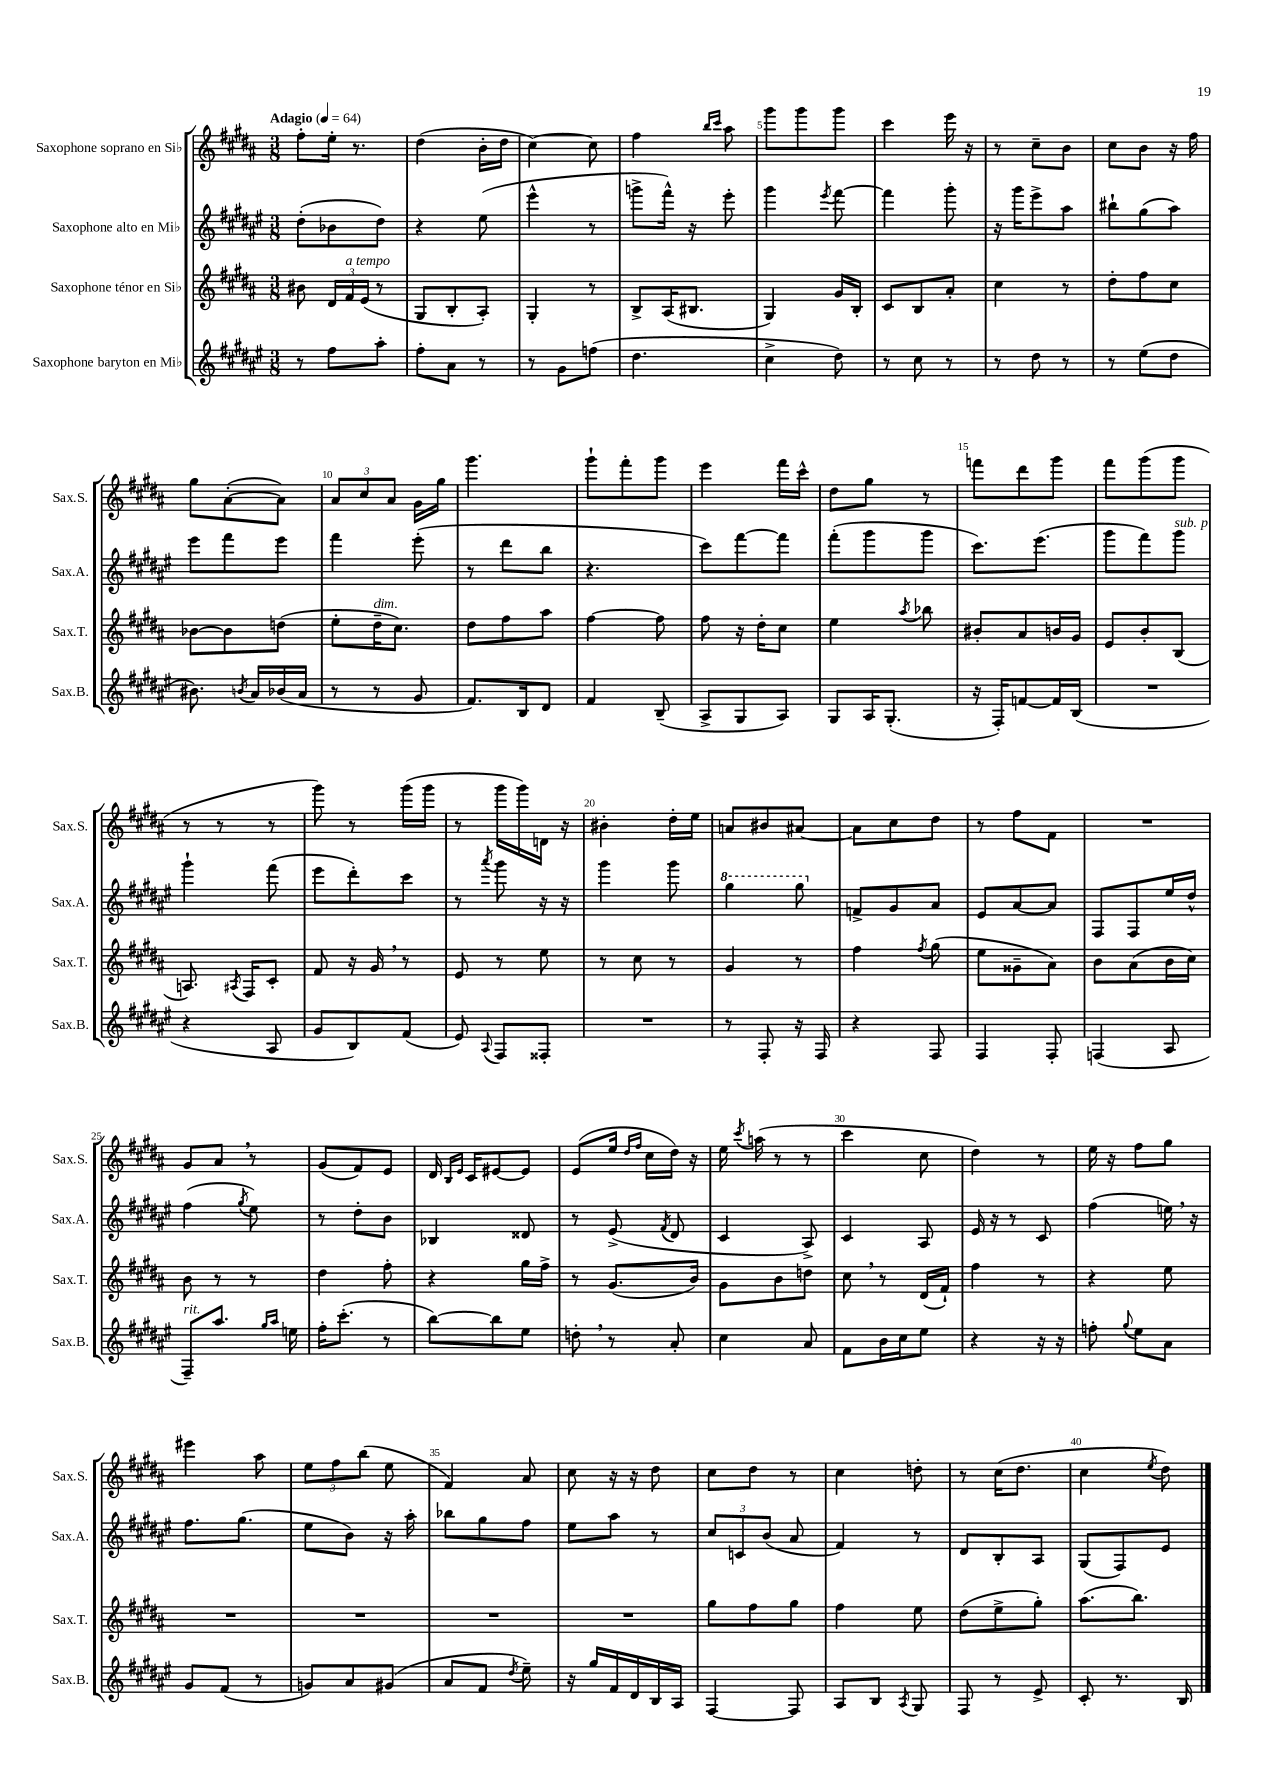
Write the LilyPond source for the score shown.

<<
\new StaffGroup <<
\new Staff = "s0" \with { instrumentName = "Saxophone soprano en Sib" shortInstrumentName = "Sax.S." } {
    \clef treble \key b \major \numericTimeSignature \time 3/8 \tempo "Adagio" 4 = 64
    \autoBeamOff fis''8[-. e''16]-. r8. |
    dis''4( b'16[-. dis''16] |
    cis''4~) cis''8 |
    fis''4 \grace { b''16[ cis'''16] } ais''8 |
    gis'''8[ gis'''8 gis'''8] |
    cis'''4 e'''16 r16 |
    r8 cis''8[-- b'8] |
    cis''8[ b'8] r16 fis''16 |
    gis''8[ ais'8~-.( ais'8]) |
    \tuplet 3/2 { ais'8[ cis''8 ais'8] } gis'16[ gis''16] |
    gis'''4. |
    gis'''8[-! fis'''8-. gis'''8] |
    e'''4 fis'''16[ cis'''16]-^ |
    dis''8[ gis''8] r8 |
    f'''8[ dis'''8 gis'''8] |
    fis'''8[ gis'''8( gis'''8] |
    r8 r8 r8 |
    gis'''8) r8 gis'''16[( gis'''16] |
    r8 gis'''16[ gis'''16) d'16] r16 |
    bis'4-. dis''16[-. e''16] |
    a'8[ bis'8 ais'8]~ |
    ais'8[ cis''8 dis''8] |
    r8 fis''8[ fis'8] |
    R4. |
    gis'8[ ais'8] \breathe r8 |
    gis'8[( fis'8) e'8] |
    dis'16 \grace { b16[ e'16] } cis'16[ eis'8~ eis'8] |
    e'8[( e''16] \grace { dis''16[ fis''16] } cis''16[ dis''16]) r16 |
    e''16 \acciaccatura { cis'''8 } a''16( r8 r8 |
    cis'''4 cis''8 |
    dis''4) r8 |
    e''16 r16 fis''8[ gis''8] |
    eis'''4 ais''8 |
    \tuplet 3/2 { e''8[ fis''8 b''8]( } e''8 |
    fis'4) ais'8 |
    cis''8 r16 r16 dis''8 |
    cis''8[ dis''8] r8 |
    cis''4 d''8-. |
    r8 cis''16[( dis''8.] |
    cis''4 \acciaccatura { e''8 } dis''8) \bar "|." |
}
\new Staff = "s1" \with { instrumentName = "Saxophone alto en Mib" shortInstrumentName = "Sax.A." } {
    \clef treble \key fis \major \numericTimeSignature \time 3/8
    \autoBeamOff dis''8[-.( bes'8 dis''8]) |
    r4 eis''8( |
    eis'''4-^ r8 |
    g'''8[-> fis'''16]-^) r16 eis'''8-. |
    gis'''4 \acciaccatura { eis'''8 } fis'''8~ |
    fis'''4 gis'''8-. |
    r16 gis'''16[ eis'''8-> ais''8] |
    bis''8[-! gis''8( ais''8]) |
    eis'''8[ fis'''8 eis'''8] |
    fis'''4 eis'''8-.( |
    r8 dis'''8[ b''8] |
    r4. |
    cis'''8[) fis'''8~ fis'''8] |
    fis'''8[-.( gis'''8 gis'''8] |
    cis'''8.[) eis'''8.]( |
    gis'''8[ fis'''8) gis'''8]^\markup { \italic "sub. p" } |
    gis'''4-! fis'''8( |
    eis'''8[ dis'''8-.) cis'''8] |
    r8 \acciaccatura { ais'''8 } gis'''8 r16 r16 |
    gis'''4 gis'''8 |
    \ottava #1 gis'''4 gis'''8 \ottava #0 |
    f'8[-> gis'8 ais'8] |
    eis'8[ ais'8~ ais'8] |
    fis8[ fis8 eis''16 dis''16]-^ |
    fis''4( \acciaccatura { gis''8 } eis''8) |
    r8 dis''8[-. b'8] |
    bes4 disis'8 |
    r8 eis'8->( \acciaccatura { fis'8 } dis'8 |
    cis'4 ais8->) |
    cis'4 ais8 |
    eis'16 r16 r8 cis'8 |
    fis''4( e''16) \breathe r16 |
    fis''8.[ gis''8.]( |
    eis''8[ b'8]) r16 ais''16-. |
    bes''8[ gis''8 fis''8] |
    eis''8[ ais''8] r8 |
    \tuplet 3/2 { cis''8[ c'8 b'8]( } ais'8 |
    fis'4) r8 |
    dis'8[ b8-. ais8] |
    gis8[( fis8) eis'8] \bar "|." |
}
\new Staff = "s2" \with { instrumentName = "Saxophone ténor en Sib" shortInstrumentName = "Sax.T." } {
    \clef treble \key b \major \numericTimeSignature \time 3/8
    \autoBeamOff bis'8 \tuplet 3/2 { dis'16[ fis'16^\markup { \italic "a tempo" } e'16]( } r8 |
    gis8[ b8-. ais8]-.) |
    gis4-. r8 |
    b8[-> ais16( bis8.] |
    gis4) gis'16[ b16]-. |
    cis'8[ b8 ais'8]-. |
    cis''4 r8 |
    dis''8[-. fis''8 cis''8] |
    bes'8[~ bes'8 d''8]( |
    e''8[-. dis''16--^\markup { \italic "dim." } cis''8.]) |
    dis''8[ fis''8 ais''8] |
    fis''4~ fis''8 |
    fis''8 r16 dis''16[-. cis''8] |
    e''4 \acciaccatura { ais''8 } bes''8 |
    bis'8[-. ais'8 b'16 gis'16] |
    e'8[ b'8-. b8]( |
    a8.) \acciaccatura { ais8 } fis16[ cis'8]-. |
    fis'8 r16 gis'16 \breathe r8 |
    e'8 r8 e''8 |
    r8 cis''8 r8 |
    gis'4 r8 |
    fis''4 \acciaccatura { fis''8 } gis''8( |
    e''8[ gisis'8-- ais'8]) |
    b'8[ ais'8( b'16 cis''16]) |
    b'8 r8 r8 |
    dis''4 fis''8-. |
    r4 gis''16[ fis''16]-> |
    r8 gis'8.[( b'16]) |
    gis'8[ b'8 d''8] |
    cis''8 \breathe r8 dis'16[( fis'16]-!) |
    fis''4 r8 |
    r4 e''8 |
    R4. |
    R4. |
    R4. |
    R4. |
    gis''8[ fis''8 gis''8] |
    fis''4 e''8 |
    dis''8[( e''8-> gis''8]-.) |
    ais''8.[( b''8.]) \bar "|." |
}
\new Staff = "s3" \with { instrumentName = "Saxophone baryton en Mib" shortInstrumentName = "Sax.B." } {
    \clef treble \key fis \major \numericTimeSignature \time 3/8
    \autoBeamOff r8 fis''8[ ais''8]-. |
    fis''8[-. ais'8] r8 |
    r8 gis'8[ f''8]( |
    dis''4. |
    cis''4-> dis''8) |
    r8 cis''8 r8 |
    r8 dis''8 r8 |
    r8 eis''8[( dis''8] |
    bis'8.) \acciaccatura { b'8 } ais'16[ bes'16( ais'16] |
    r8 r8 gis'8 |
    fis'8.[) b16 dis'8] |
    fis'4 b8--( |
    ais8[-> gis8 ais8]) |
    gis8[ ais16 gis8.]-.( |
    r16 fis16[-.) f'8~ f'16 b16]( |
    R4. |
    r4 ais8 |
    gis'8[ b8) fis'8]( |
    eis'8) \appoggiatura { ais8 } fis8[ fisis8]-. |
    R4. |
    r8 fis8-. r16 fis16 |
    r4 fis8 |
    fis4 fis8-. |
    f4( ais8 |
    fis8[--^\markup { \italic "rit." }) ais''8.] \grace { gis''16[ ais''16] } e''16 |
    fis''16[-. cis'''8.]-.( r8 |
    b''8[~) b''8 eis''8] |
    d''8-. \breathe r8 ais'8-. |
    cis''4 ais'8 |
    fis'8[ b'16 cis''16 eis''8] |
    r4 r16 r16 |
    f''8-. \appoggiatura { gis''8 } eis''8[ ais'8] |
    gis'8[ fis'8]( r8 |
    g'8[) ais'8 gis'8]( |
    ais'8[ fis'8] \acciaccatura { dis''8 } eis''8--) |
    r16 gis''16[ fis'16 dis'16 b16 ais16] |
    fis4~ fis8 |
    ais8[ b8] \acciaccatura { ais8 } gis8 |
    fis8 r8 eis'8-> |
    cis'8-. r8. b16 \bar "|." |
}
>>
>>
\layout { \context { \Score \override BarNumber.break-visibility = ##(#f #t #t) barNumberVisibility = #(every-nth-bar-number-visible 5) } }
